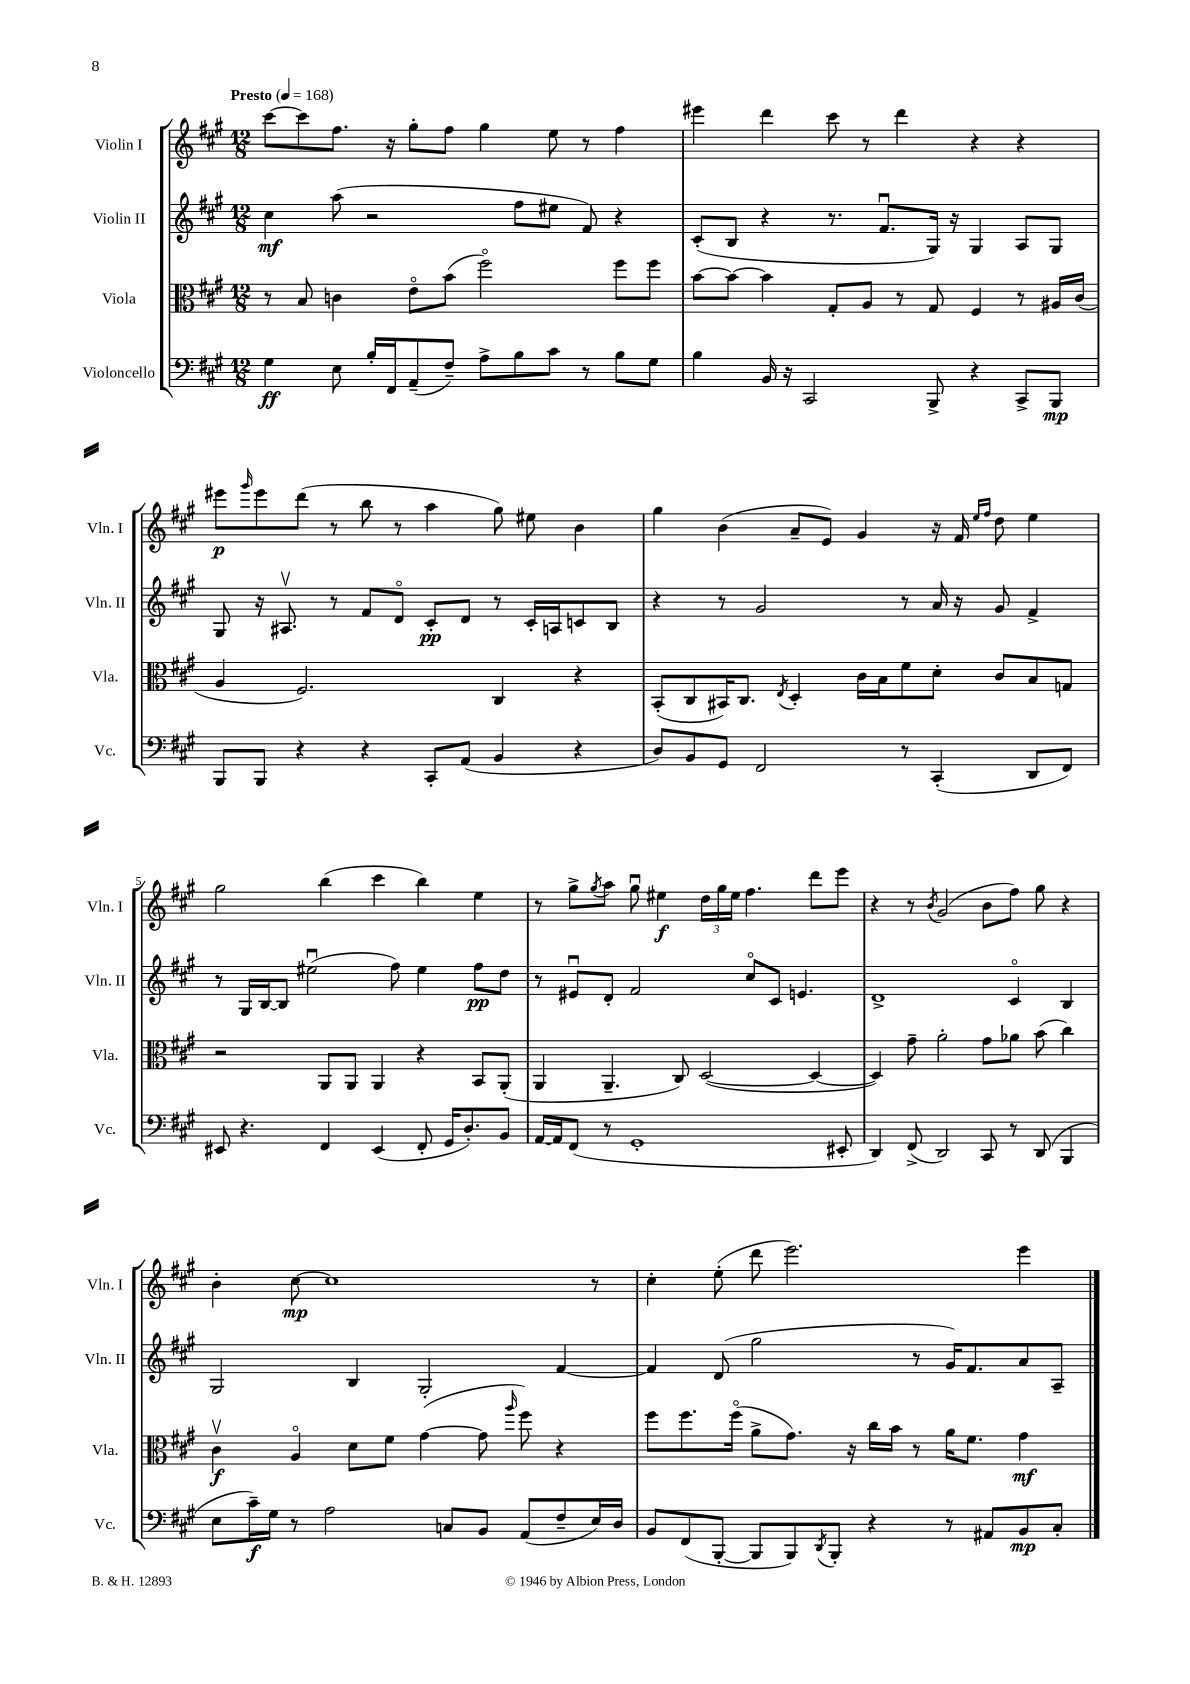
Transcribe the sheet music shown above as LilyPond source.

<<
\new StaffGroup <<
\new Staff = "s0" \with { instrumentName = "Violin I" shortInstrumentName = "Vln. I" } {
    \clef treble \key a \major \numericTimeSignature \time 12/8 \tempo "Presto" 4 = 168
    cis'''8~ cis'''8 fis''8. r16 gis''8-. fis''8 gis''4 e''8 r8 fis''4 |
    eis'''4 d'''4 cis'''8 r8 d'''4 r4 r4 |
    eis'''8\p \grace { gis'''16 } eis'''8 d'''8( r8 b''8 r8 a''4 gis''8) eis''8 b'4 |
    gis''4 b'4( a'8-- e'8) gis'4 r16 fis'16 \grace { e''16 fis''16 } d''8 e''4 |
    gis''2 b''4( cis'''4 b''4) e''4 |
    r8 gis''8-> \acciaccatura { gis''8 } a''8 gis''8\downbow eis''4\f \tuplet 3/2 { d''16 gis''16 eis''16 } fis''4. d'''8 e'''8 |
    r4 r8 \acciaccatura { b'8 } gis'2( b'8 fis''8) gis''8 r4 |
    b'4-. cis''8~\mp cis''1 r8 |
    cis''4-. e''8-.( d'''8 e'''2.) e'''4 \bar "|." |
}
\new Staff = "s1" \with { instrumentName = "Violin II" shortInstrumentName = "Vln. II" } {
    \clef treble \key a \major \numericTimeSignature \time 12/8
    cis''4\mf a''8( r2 fis''8 eis''8 fis'8) r4 |
    cis'8-.( b8 r4 r8. fis'8.\downbow gis16) r16 gis4 a8 gis8 |
    gis8 r16 ais8.\upbow r8 fis'8 d'8\flageolet cis'8-.\pp d'8 r8 cis'16-. a16 c'8 b8 |
    r4 r8 gis'2 r8 a'16 r16 gis'8 fis'4-> |
    r8 gis16 b16~ b8 eis''2\downbow( fis''8) eis''4 fis''8\pp d''8 |
    r8 eis'8\downbow d'8-. fis'2 cis''8\flageolet cis'8 e'4. |
    d'1-> cis'4\flageolet b4 |
    gis2 b4 gis2-. fis'4~ |
    fis'4 d'8( gis''2 r8 gis'16) fis'8. a'8 a8-- \bar "|." |
}
\new Staff = "s2" \with { instrumentName = "Viola" shortInstrumentName = "Vla." } {
    \clef alto \key a \major \numericTimeSignature \time 12/8
    r8 b8 c'4 e'8\flageolet b'8( fis''2\flageolet) fis''8 fis''8 |
    b'8~ b'8~ b'4 gis8-. a8 r8 gis8 fis4 r8 ais16 cis'16( |
    a4 fis2.) cis4 r4 |
    b,8-.( cis8 bis,16) cis8. \acciaccatura { e8 } d4-. cis'16 b16 fis'8 d'8-. cis'8 b8 g8 |
    r2 a,8 a,8 a,4 r4 b,8 a,8-.( |
    a,4 a,4.-- cis8) d2~( d4~ |
    d4) gis'8-- a'2-. gis'8 aes'8 b'8( cis''4) |
    cis'4\upbow\f a4\flageolet d'8 fis'8 gis'4~( gis'8 \grace { a''16 } fis''8) r4 |
    fis''8 fis''8. fis''16\flageolet( a'8-> gis'8.) r16 cis''16 b'16 r8 a'16 fis'8. gis'4\mf \bar "|." |
}
\new Staff = "s3" \with { instrumentName = "Violoncello" shortInstrumentName = "Vc." } {
    \clef bass \key a \major \numericTimeSignature \time 12/8
    gis4\ff e8 b16-. fis,16 a,8--( fis8--) a8-> b8 cis'8 r8 b8 gis8 |
    b4 b,16 r16 cis,2 b,,8-> r4 cis,8-> b,,8\mp |
    b,,8 b,,8 r4 r4 cis,8-. a,8( b,4 r4 |
    d8) b,8 gis,8 fis,2 r8 cis,4-.( d,8 fis,8) |
    eis,8 r4. fis,4 eis,4( fis,8-. gis,16 d8.-.) b,8 |
    a,16~ a,16 fis,8( r8 gis,1-. eis,8-. |
    d,4) fis,8->( d,2) cis,8 r8 d,8( b,,4 |
    e8 cis'16--\f) gis16 r8 a2 c8 b,8 a,8( fis8-- e16) d16 |
    b,8 fis,8( b,,8~-. b,,8 b,,8) \acciaccatura { d,8 } b,,8-. r4 r8 ais,8 b,8\mp cis8-. \bar "|." |
}
>>
>>
\layout { \context { \Score \override BarNumber.break-visibility = ##(#f #t #t) barNumberVisibility = #(every-nth-bar-number-visible 5) } }
